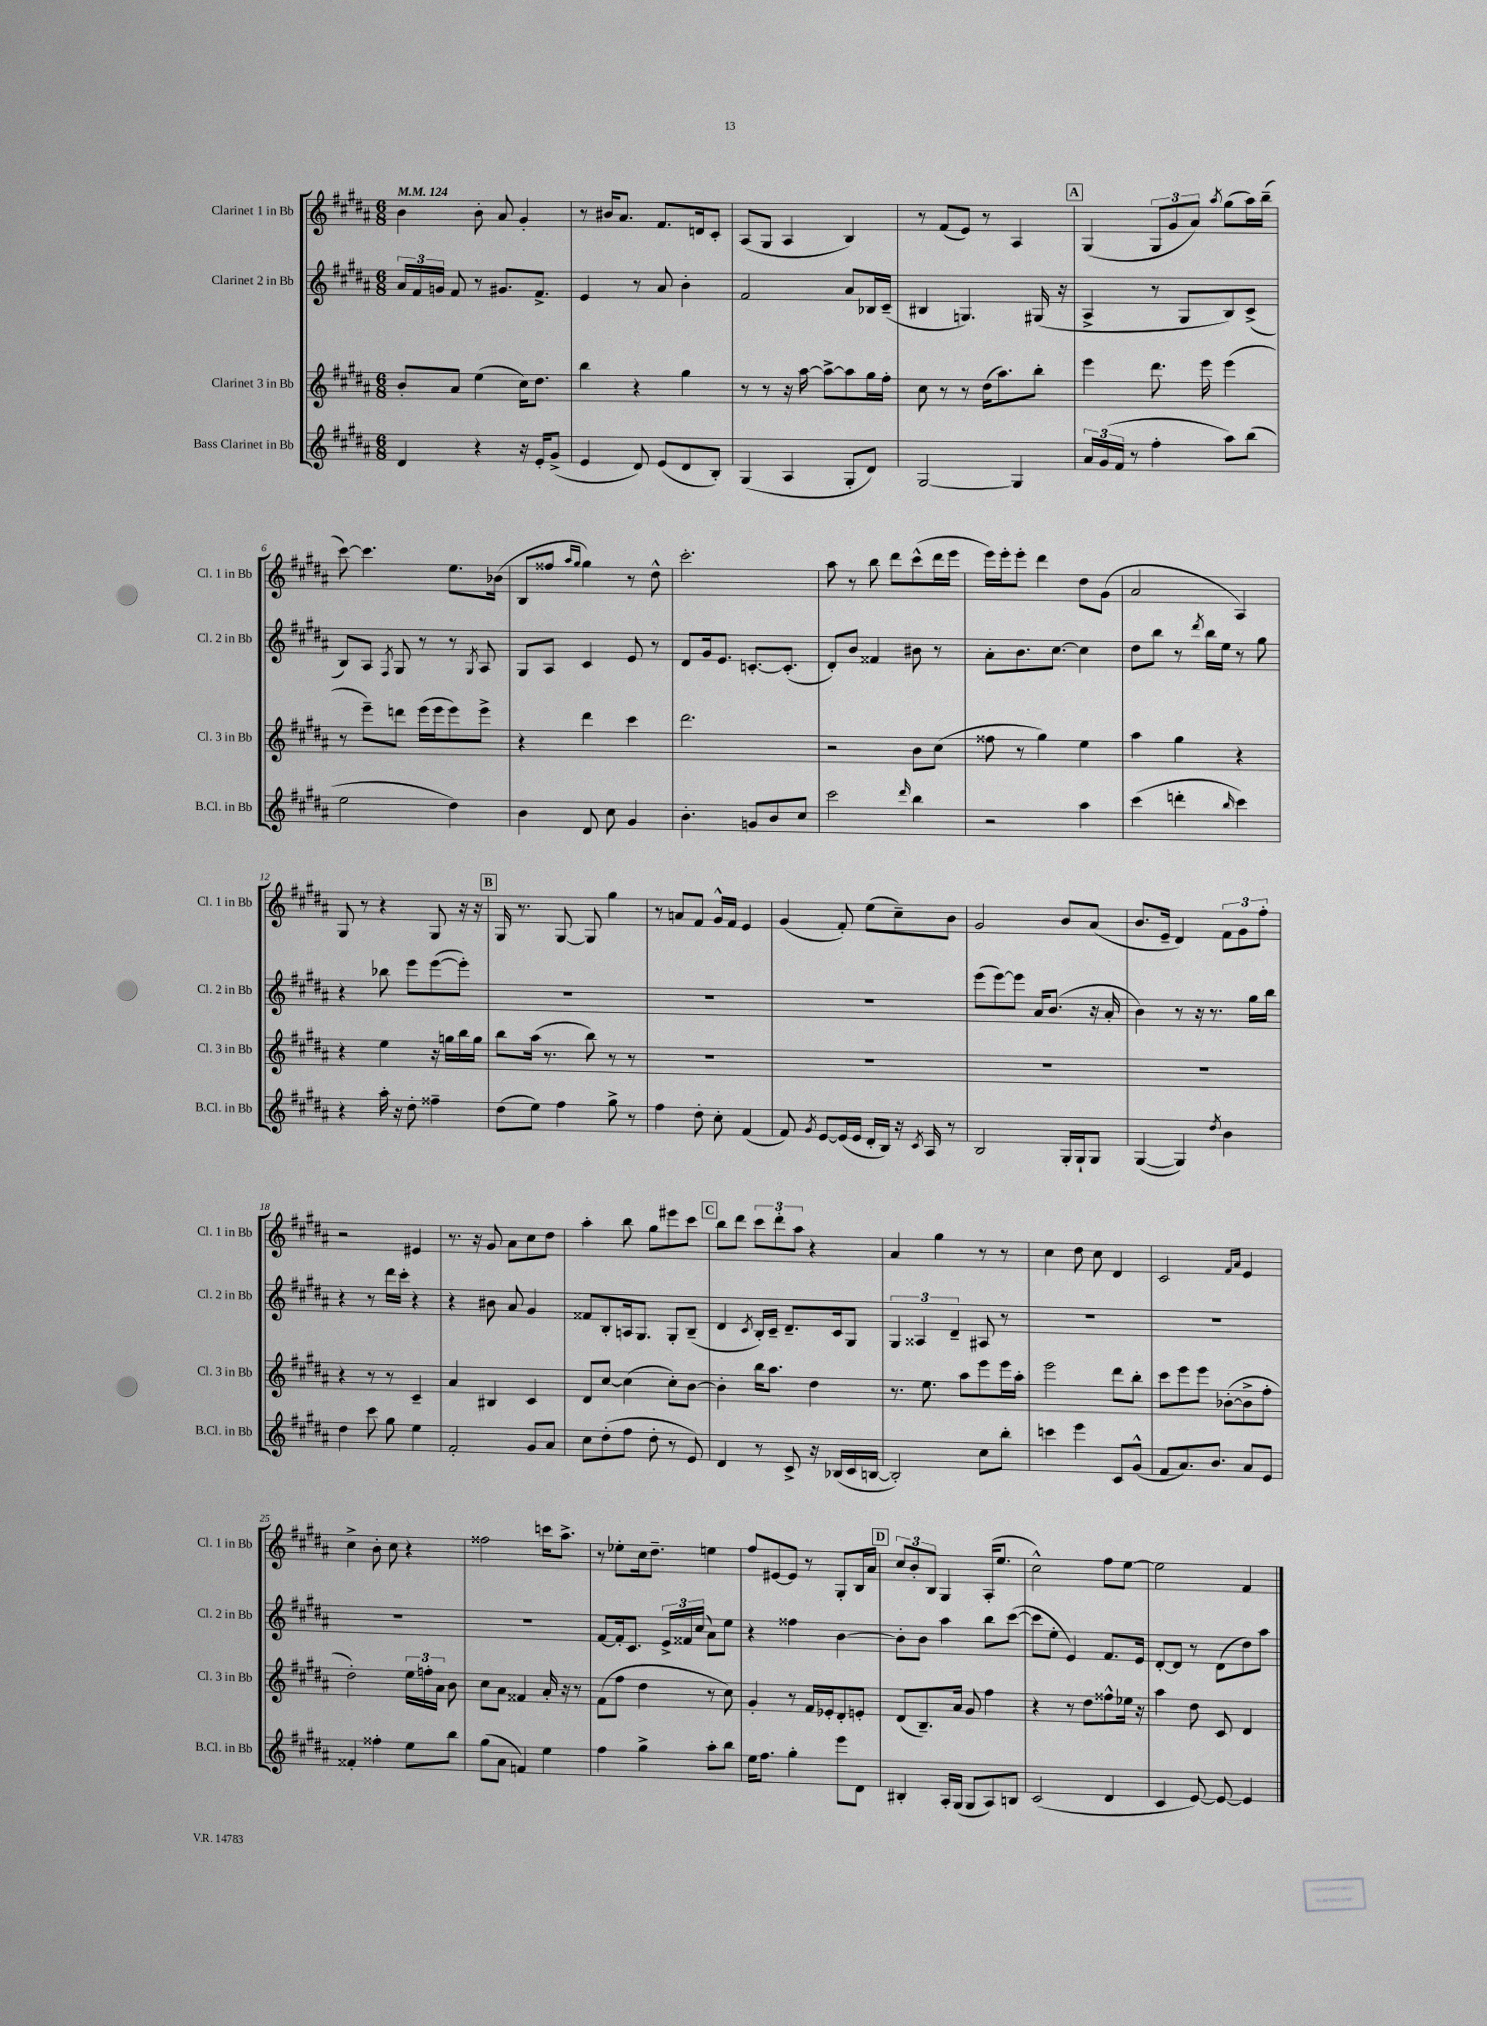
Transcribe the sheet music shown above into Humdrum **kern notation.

**kern	**kern	**kern	**kern
*staff4	*staff3	*staff2	*staff1
*clefG2	*clefG2	*clefG2	*clefG2
*k[f#c#g#d#a#]	*k[f#c#g#d#a#]	*k[f#c#g#d#a#]	*k[f#c#g#d#a#]
*M6/8	*M6/8	*M6/8	*M6/8
*MM124	*MM124	*MM124	*MM124
4d#	8b'	24a#	4b
.	.	24f#	.
.	.	24g	.
.	8a#	8f#	.
4r	(4ee	8r	8b'
.	.	8.g#	8a#
16r	16cc#)	.	4g#'
16e'	8.dd#	8.f#^	.
(8g#^	.	.	.
=	=	=	=
4e	4bb	4e	8r
.	.	.	16b#
.	.	.	8.a#
8d#)	4r	8r	.
(8e	.	8a#	8.f#
8d#	4gg#	4b'	.
.	.	.	16d
8B')	.	.	8c#'
=	=	=	=
(4G#	8r	2f#	(8A#
.	8r	.	8G#
4A#	16r	.	4A#
.	[16aa#	.	.
.	8aa#^_	.	.
8G#'	8aa#]	8a#	4B)
8d#)	16gg#	16B-	.
.	16ff#'	(16c#~	.
=	=	=	=
[2G#	8cc#	4B#	8r
.	8r	.	(8f#
.	8r	4.G)	8e)
.	(16dd#	.	8r
.	8.aa#)	.	.
4G#]	.	.	4A#
.	8bb'	(16G#	.
.	.	16r	.
=	=	=	=
24a#	4eee	4A#^	(4G#
(24g#	.	.	.
24f#	.	.	.
8r	.	.	.
4ff#'	8.ddd#	8r	12G#
.	.	.	12g#
.	.	8G#	.
.	.	.	12a#)
.	16eee	.	.
.	.	.	8qaa#
8aa#)	(4eee	8B)	(8gg#
(8bb	.	(8c#^	16aa#)
.	.	.	(16bb~
=	=	=	=
2ee	8r	8B)	[8ccc#)
.	8eee~)	8A#	4.ccc#]
.	.	8qF#	.
.	8ddd	8G#	.
.	(16eee	8r	.
.	16eee	.	.
4dd#)	8eee)	8r	8.ee
.	.	8qG#	.
.	8eee^	8A#	.
.	.	.	(16b-
=	=	=	=
4b	4r	8G#	8B
.	.	8A#	8ff##
.	.	.	16qqaa#
.	.	.	16qqgg#
8d#	4ddd#	4c#	4gg#)
8cc#	.	.	.
4g#	4ccc#	8e	8r
.	.	8r	8dd#^^
=	=	=	=
4.b'	2.ddd#	8d#	2.ccc#'
.	.	16g#	.
.	.	8.e	.
8g	.	[8.c'	.
8b	.	.	.
.	.	(8.c']	.
8cc#	.	.	.
=	=	=	=
2ccc#	2r	8d#')	8aa#
.	.	8b	8r
.	.	4f##	8bb
.	.	.	8ddd#
16qqddd#	.	.	.
4bb	8b	8b#	(8ccc#^^
.	(8cc#	8r	16ddd#
.	.	.	16eee
=	=	=	=
2r	8ff##	8a#'	16eee)
.	.	.	16eee'
.	8r	8.b	8eee'
.	4gg#)	.	4ddd#
.	.	[8.cc#	.
4aa#	4ee	4cc#]	8dd#
.	.	.	(8g#
=	=	=	=
(4ccc#	4aa#	8dd#	2a#
.	.	8bb	.
4ddd'	4gg#	8r	.
.	.	8qddd#	.
.	.	16bb	.
.	.	16ee	.
16qqbb	.	.	.
4ccc#)	4r	8r	4A#)
.	.	8gg#	.
=	=	=	=
4r	4r	4r	8G#
.	.	.	8r
16aa#'	4ee	8bb-	4r
16r	.	.	.
8dd#'	.	8eee	.
4ff##~	16r	([8eee	8G#
.	16gg	.	.
.	16bb	8eee'])	16r
.	16gg	.	16r
=	=	=	=
(8dd#	8bb	2.r	16G#
.	.	.	8.r
8ee)	(16aa#	.	.
.	8.r	.	.
4ff#	.	.	[8G#
.	8bb)	.	8G#]
8gg#^	8r	.	4gg#
8r	8r	.	.
=	=	=	=
4ff#	2.r	2.r	8r
.	.	.	8a
8dd#'	.	.	8f#
8cc#'	.	.	16g#^^
.	.	.	16f#
(4f#	.	.	4e
=	=	=	=
8f#)	2.r	2.r	(4g#
8qg#	.	.	.
[8e	.	.	.
(16e]	.	.	8f#')
16e	.	.	.
16d#'	.	.	(8ee
16B)	.	.	.
16r	.	.	8cc#~)
8qc#	.	.	.
16A#	.	.	.
8r	.	.	8b
=	=	=	=
2B	2.r	(8eee	2g#
.	.	[8eee)	.
.	.	8eee]	.
.	.	16a#	.
.	.	(8.b	.
16G#'	.	.	8b
16G#`	.	.	.
8G#	.	16r	(8a#
.	.	16a#'	.
=	=	=	=
([4G#	2.r	4b)	8.b
.	.	.	16e~
4G#])	.	8r	4d#)
.	.	16r	.
.	.	8.r	.
8qdd#	.	.	.
4b	.	.	12f#
.	.	.	12g#
.	.	16gg#	.
.	.	.	12ff#'
.	.	16bb	.
=	=	=	=
4dd#	4r	4r	2r
8ccc#	8r	8r	.
8gg#	8r	16ddd#	.
.	.	16ccc#'	.
4ee	4c#~	4r	4e#
=	=	=	=
2f#'	4a#	4r	8.r
.	.	.	16r
.	4B#	8b#	8g#
.	.	8a#	8a#
8g#	4c#	4g#	8cc#
8a#	.	.	8dd#
=	=	=	=
8cc#	8d#	8f##	4aa#'
(8dd#'	[8cc#	8B'	.
8ff#	(4cc#]	16A	8bb
.	.	8.G#	.
8dd#'	.	.	8gg#
8r	8cc#')	8G#'	8eee#
8e)	[8b	(8B~	8ccc#
=	=	=	=
4d#	4b']	4d#	8bb
.	.	.	8ddd#
.	.	8qc#	.
8r	16bb	16B')	12ccc#
.	8.aa#	16c#~	.
.	.	.	12ddd#'
8c#^	.	8.d#~	.
.	.	.	12aa#
16r	4dd#	.	4r
(16B-	.	16c#	.
16c#	.	8G#	.
[16B	.	.	.
=	=	=	=
2B'])	8.r	6G#	4a#
.	.	6A##	.
.	8.ee	.	.
.	.	.	4gg#
.	.	6d#~	.
.	8aa#	.	.
8cc#	8eee	8A#	8r
8bb'	16eee	8r	8r
.	16aa#'	.	.
=	=	=	=
4ccc	2eee	2.r	4cc#
4eee	.	.	8dd#
.	.	.	8cc#
8c#	8ddd#	.	4d#
(8g#^^	8bb'	.	.
=	=	=	=
8f#	8ccc#	2.r	2c#
8.a#)	8eee	.	.
.	8eee	.	.
8.b	.	.	.
.	([8b-'	.	.
.	.	.	16qqf#
.	.	.	16qqa#
8a#	8b-^]	.	4e
8e	8ff#'	.	.
=	=	=	=
4f##'	2dd#')	2.r	4cc#^
4ff##'	.	.	8b'
.	.	.	8cc#
8ee	24ee	.	4r
.	24ff'	.	.
.	24a#	.	.
8bb	8b	.	.
=	=	=	=
(8gg#	8cc#	2.r	2ff##
8a#	8a#	.	.
4f)	4f##	.	.
4ee	16a#'	.	16ccc
.	16r	.	8.aa#^
.	8r	.	.
=	=	=	=
4ff#	(8f#	[8f#	8r
.	8ff#	16f#']	8ee-'
.	.	8.c#	.
4gg#^	4dd#	.	16cc#
.	.	.	8.dd#~
.	.	24e^	.
.	.	24f##	.
.	.	(24cc#	.
8aa#'	8r	8a#)	4ee
8bb	8cc#)	8ee	.
=	=	=	=
16ee	4g#'	4r	8ff#
8.ff#	.	.	.
.	.	.	[8e#
4gg#'	8r	4ff##	8e#]
.	16f#	.	8r
.	16e-'	.	.
8eee	8d#'	[4b	8G#'
8d#	8e'	.	16B
.	.	.	16a#
=	=	=	=
4B#'	(8d#	8b']	12cc#
.	.	.	12b'
.	8.B~)	8b	.
.	.	.	12B
16A#'	.	4aa#	4G#
(16G#	16a#	.	.
8G#	8g#	.	.
8A#)	4ff#	8bb	(16A#'
.	.	.	8.ee
8B	.	([8ccc#	.
=	=	=	=
(2c#	4r	8ccc#]	2cc#^^)
.	.	8ee'	.
.	8r	4e)	.
.	8dd#	.	.
4d#	8ff##^^	8.f#	8ff#
.	16ee-	.	[8ee
.	16r	16e	.
=	=	=	=
4c#	4aa#	[8d#'	2ee]
.	.	8d#]	.
[8e)	8dd#	8r	.
8e_	8c#	(8d#	.
4e]	4d#	8dd#)	4f#
.	.	8aa#	.
==	==	==	==
*-	*-	*-	*-
